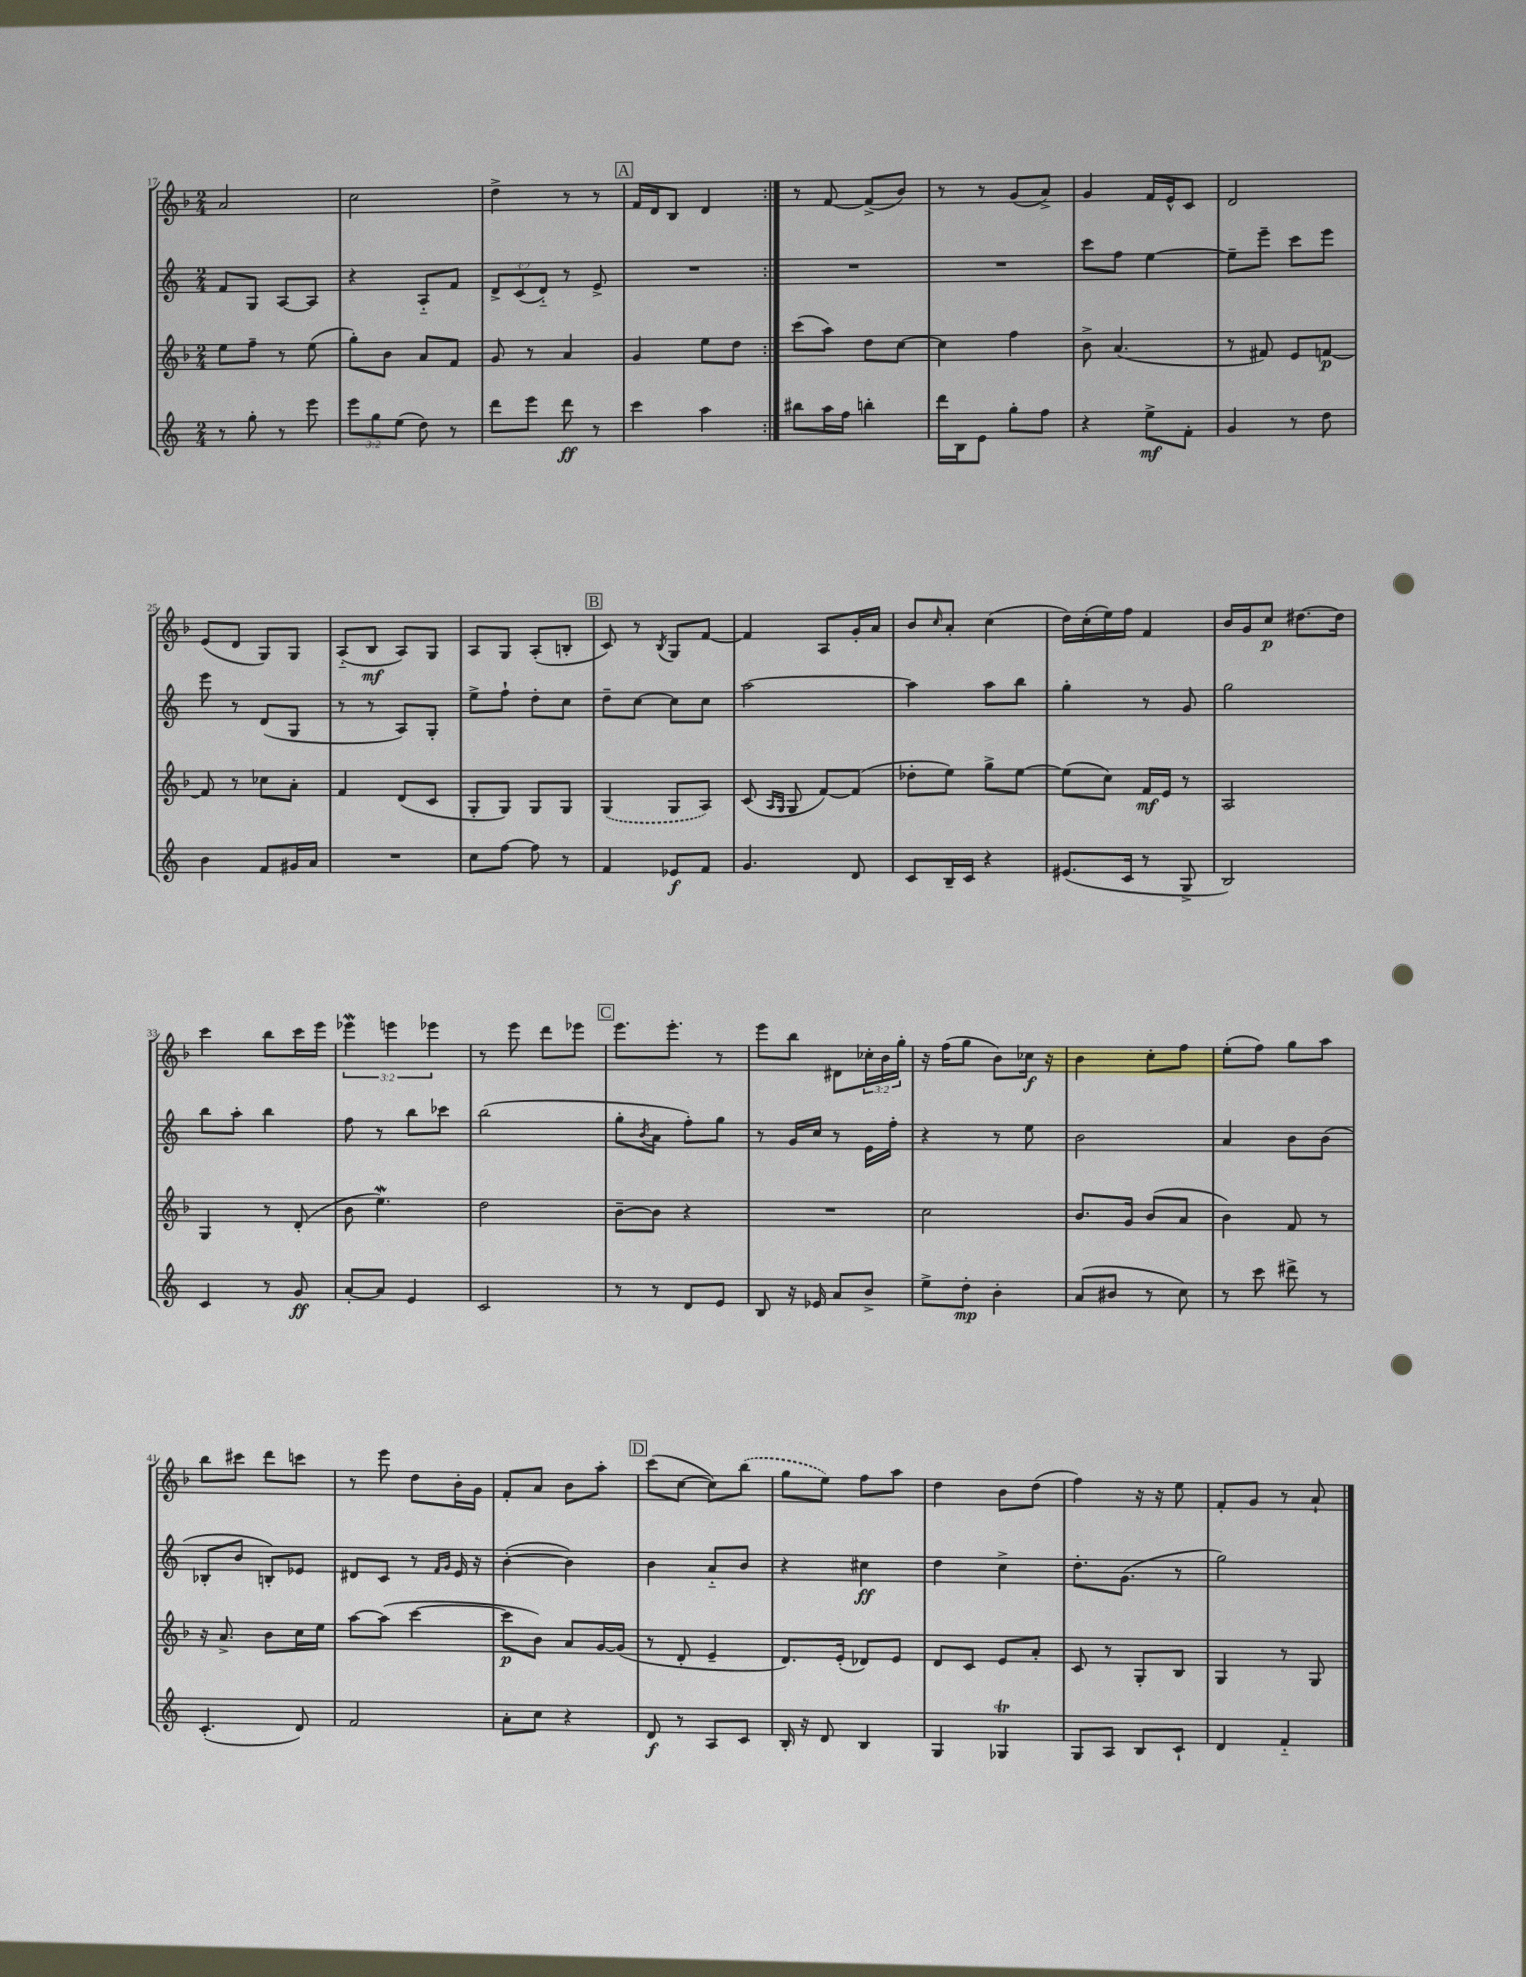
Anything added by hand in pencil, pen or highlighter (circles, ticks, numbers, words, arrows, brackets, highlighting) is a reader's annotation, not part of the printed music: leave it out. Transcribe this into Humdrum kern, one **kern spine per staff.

**kern	**dynam	**kern	**dynam	**kern	**dynam	**kern	**dynam
*part4	*part4	*part3	*part3	*part2	*part2	*part1	*part1
*staff4	*staff4	*staff3	*staff3	*staff2	*staff2	*staff1	*staff1
*clefG2	*	*clefG2	*	*clefG2	*	*clefG2	*
*k[]	*	*k[b-]	*	*k[]	*	*k[b-]	*
*M2/4	*	*M2/4	*	*M2/4	*	*M2/4	*
=17	=17	=17	=17	=17	=17	=17	=17
8r	.	8ee\L	.	8f/L	.	2a/	.
8gg'\	.	8ff~\J	.	8G/J	.	.	.
8r	.	8r	.	[8A/L	.	.	.
8eee\	.	(8ee\	.	8A/J]	.	.	.
=18	=18	=18	=18	=18	=18	=18	=18
12eee\L	.	8gg'\L)	.	4r	.	2cc\	.
12gg\	.	.	.	.	.	.	.
.	.	8b-\J	.	.	.	.	.
(12ee\J	.	.	.	.	.	.	.
8dd\)	.	8a/L	.	8A/L	.	.	.
8r	.	8f/J	.	8f/J	.	.	.
=19	=19	=19	=19	=19	=19	=19	=19
8ddd\L	.	8g/	.	12d^/L	.	4dd^\	.
.	.	.	.	(12c/	.	.	.
8eee\J	.	8r	.	.	.	.	.
.	.	.	.	12d/J)	.	.	.
8ddd\	ff	4a/	.	8r	.	8r	.
8r	.	.	.	8e^/	.	8r	.
!!LO:REH:place=s1:t=A
=20	=20	=20	=20	=20	=20	=20	=20
4ccc\	.	4g/	.	2r	.	16f/LL	.
.	.	.	.	.	.	16d/J	.
.	.	.	.	.	.	8B-/J	.
4aa\	.	8ee\L	.	.	.	4d/	.
.	.	8dd\J	.	.	.	.	.
=21:|!	=21:|!	=21:|!	=21:|!	=21:|!	=21:|!	=21:|!	=21:|!
8bb#X\L	.	(8ccc\L	.	2r	.	8r	.
16aa\L	.	8aa\J)	.	.	.	[8f/	.
16ff\JJ	.	.	.	.	.	.	.
4bbn'\	.	8dd\L	.	.	.	(8f^/L]	.
.	.	[8cc\J	.	.	.	8b-/J)	.
=22	=22	=22	=22	=22	=22	=22	=22
16ddd\LL	.	4cc\]	.	2r	.	8r	.
16B\J	.	.	.	.	.	.	.
8e\J	.	.	.	.	.	8r	.
8gg'\L	.	4ff\	.	.	.	(8g/L	.
8ff\J	.	.	.	.	.	8a^/J)	.
=23	=23	=23	=23	=23	=23	=23	=23
4r	.	8b-^\	.	8ccc\L	.	4g/	.
.	.	(4.a/	.	8ff\J	.	.	.
8ee^\L	mf	.	.	[4ee\	.	16f/LL	.
.	.	.	.	.	.	16e^^/J	.
8f'\J	.	.	.	.	.	8c/J	.
=24	=24	=24	=24	=24	=24	=24	=24
4g/	.	8r	.	8ee~\L]	.	2d/	.
.	.	8f#X/)	.	8eee~\J	.	.	.
8r	.	8e/L	.	8ccc\L	.	.	.
8dd\	.	[8fn/J	p	8eee\J	.	.	.
!!LO:LB:g=z
=25	=25	=25	=25	=25	=25	=25	=25
4b\	.	8f/]	.	8eee\	.	(8e/L	.
.	.	8r	.	8r	.	8d/J	.
8f/L	.	8cc-X\L	.	(8d/L	.	8G/L)	.
16g#X/L	.	8a'\J	.	8G/J	.	8G/J	.
16a/JJ	.	.	.	.	.	.	.
=26	=26	=26	=26	=26	=26	=26	=26
2r	.	4f/	.	8r	.	(8A/L	.
.	.	.	.	8r	.	8B-/J	mf
.	.	(8d/L	.	8A/L)	.	8A/L)	.
.	.	8c/J	.	8G'/J	.	8G/J	.
=27	=27	=27	=27	=27	=27	=27	=27
8cc\L	.	8G'/L	.	8ee^\L	.	8A/L	.
[8ff\J	.	8G/J)	.	8ff`\J	.	8G/J	.
8ff\]	.	8G/L	.	8dd'\L	.	(8A'/L	.
8r	.	8G/J	.	8cc\J	.	8Bn'/J	.
!!LO:REH:place=s1:t=B
=28	=28	=28	=28	=28	=28	=28	=28
4f/	.	(4G/	.	8dd~\L	.	8c/)	.
.	.	.	.	[8cc\J	.	8r	.
.	.	.	.	.	.	8qB-/	.
8e-X/L	f	8G/L	.	8cc\L]	.	8G/L	.
8f/J	.	8A/J)	.	8cc\J	.	[8f/J	.
=29	=29	=29	=29	=29	=29	=29	=29
4.g/	.	(8c/	.	[2aa\	.	4f/]	.
.	.	16qqA/LL	.	.	.	.	.
.	.	16qqG/JJ	.	.	.	.	.
.	.	8G/	.	.	.	.	.
.	.	[8f/L)	.	.	.	8A/L	.
8d/	.	(8f/J]	.	.	.	16g'/L	.
.	.	.	.	.	.	16a/JJ	.
=30	=30	=30	=30	=30	=30	=30	=30
8c/L	.	8dd-X'\L	.	4aa\]	.	8b-/L	.
.	.	.	.	.	.	16qqcc/	.
16B~/L	.	8ee\J)	.	.	.	8a'/J	.
16c/JJ	.	.	.	.	.	.	.
4r	.	8gg^\L	.	8aa\L	.	(4cc\	.
.	.	[8ee\J	.	8bb\J	.	.	.
=31	=31	=31	=31	=31	=31	=31	=31
(8.e#X/L	.	(8ee\L]	.	4gg'\	.	16dd\LL)	.
.	.	.	.	.	.	(16cc'\	.
.	.	8cc\J)	.	.	.	16ee\)	.
16c/Jk	.	.	.	.	.	16ff\JJ	.
8r	.	16f/LL	mf	8r	.	4f/	.
.	.	16e/JJ	.	.	.	.	.
8G^/	.	8r	.	8g/	.	.	.
=32	=32	=32	=32	=32	=32	=32	=32
2B/)	.	2A/	.	2gg\	.	16b-/LL	.
.	.	.	.	.	.	16g/J	.
.	.	.	.	.	.	8cc/J	p
.	.	.	.	.	.	[8.dd#X\L	.
.	.	.	.	.	.	16dd#\Jk]	.
!!LO:LB:g=z
=33	=33	=33	=33	=33	=33	=33	=33
4c/	.	4G/	.	8bb\L	.	4ccc\	.
.	.	.	.	8aa'\J	.	.	.
8r	.	8r	.	4bb\	.	8bb-\L	.
8g/	ff	(8d'/	.	.	.	16ccc\L	.
.	.	.	.	.	.	16eee\JJ	.
=34	=34	=34	=34	=34	=34	=34	=34
[8a'/L	.	8b-\	.	8ff\	.	6eee-Xw\	.
8a/J]	.	4.eeW\)	.	8r	.	.	.
.	.	.	.	.	.	6eeen\	.
4e/	.	.	.	8bb\L	.	.	.
.	.	.	.	.	.	6eee-X\	.
.	.	.	.	8ccc-X\J	.	.	.
=35	=35	=35	=35	=35	=35	=35	=35
2c/	.	2dd\	.	(2bb\	.	8r	.
.	.	.	.	.	.	8eee\	.
.	.	.	.	.	.	8ddd\L	.
.	.	.	.	.	.	8eee-X\J	.
!!LO:REH:place=s1:t=C
=36	=36	=36	=36	=36	=36	=36	=36
8r	.	[8b-~\L	.	8gg'\L	.	8.eee\L	.
.	.	.	.	8qb/	.	.	.
8r	.	8b-\J]	.	8a\J	.	.	.
.	.	.	.	.	.	8.eee'\J	.
8d/L	.	4r	.	8ff'\L)	.	.	.
8e/J	.	.	.	8gg\J	.	8r	.
=37	=37	=37	=37	=37	=37	=37	=37
8B/	.	2r	.	8r	.	8eee\L	.
16r	.	.	.	16g/LL	.	8bb-\J	.
16e-X/	.	.	.	16cc/JJ	.	.	.
8a/L	.	.	.	8r	.	8d#X\L	.
8b^/J	.	.	.	16e\LL	.	24cc-X'\L	.
.	.	.	.	.	.	24b-\	.
.	.	.	.	16ff'\JJ	.	.	.
.	.	.	.	.	.	24gg'\JJ	.
=38	=38	=38	=38	=38	=38	=38	=38
8ee^\L	.	2cc\	.	4r	.	16r	.
.	.	.	.	.	.	(16ff\KL	.
8dd'\J	mp	.	.	.	.	8gg\J	.
4b'\	.	.	.	8r	.	8b-\L)	.
.	.	.	.	8ee\	.	16cc-X\Jk	f
.	.	.	.	.	.	16r	.
=39	=39	=39	=39	=39	=39	=39	=39
(8a/L	.	8.b-/L	.	2b\	.	4b-\	.
8b#X/J	.	.	.	.	.	.	.
.	.	16g/Jk	.	.	.	.	.
8r	.	(8b-/L	.	.	.	8cc'\L	.
8cc\)	.	8a/J	.	.	.	8ff\J	.
=40	=40	=40	=40	=40	=40	=40	=40
8r	.	4b-\)	.	4a/	.	(8ee'\L	.
8ccc\	.	.	.	.	.	8ff\J)	.
8ddd#X^\	.	8f/	.	8b\L	.	8gg\L	.
8r	.	8r	.	(8b\J	.	8aa\J	.
!!LO:LB:g=z
=41	=41	=41	=41	=41	=41	=41	=41
(4.c'/	.	16r	.	8B-X'/L	.	8bb-\L	.
.	.	8.a^/	.	.	.	.	.
.	.	.	.	8b/J	.	8ccc#X\J	.
.	.	8b-\L	.	8Bn'/L)	.	8ddd\L	.
8d/)	.	16cc\L	.	8e-X/J	.	8cccn\J	.
.	.	16ee\JJ	.	.	.	.	.
=42	=42	=42	=42	=42	=42	=42	=42
2f/	.	[8aa\L	.	8d#X/L	.	8r	.
.	.	(8aa\J]	.	8c/J	.	8eee\	.
.	.	[4ccc\	.	8r	.	8dd\L	.
.	.	.	.	16qqf/LL	.	.	.
.	.	.	.	16qqg/JJ	.	.	.
.	.	.	.	16e/	.	16b-'\L	.
.	.	.	.	16r	.	16g\JJ	.
=43	=43	=43	=43	=43	=43	=43	=43
8a'\L	.	8ccc\L]	p	([4b'\	.	8f'/L	.
8cc\J	.	8b-\J)	.	.	.	8a/J	.
4r	.	8a/L	.	4b\])	.	8b-\L	.
.	.	[16g/L	.	.	.	8aa'\J	.
.	.	(16g/JJ]	.	.	.	.	.
!!LO:REH:place=s1:t=D
=44	=44	=44	=44	=44	=44	=44	=44
8d/	f	8r	.	4b\	.	(8ccc\L	.
8r	.	8d'/	.	.	.	[8cc\J	.
8A/L	.	4e~/	.	8a/L	.	8cc\L])	.
8c/J	.	.	.	8b/J	.	(8bb-\J	.
=45	=45	=45	=45	=45	=45	=45	=45
16B'/	.	8.d/L)	.	4r	.	8gg\L	.
16r	.	.	.	.	.	.	.
8d/	.	.	.	.	.	8ee\J)	.
.	.	(16e'/Jk	.	.	.	.	.
4B/	.	8d-X/L)	.	4cc#X\	ff	8ff\L	.
.	.	8e/J	.	.	.	8aa\J	.
=46	=46	=46	=46	=46	=46	=46	=46
4G/	.	8d/L	.	4dd\	.	4dd\	.
.	.	8c/J	.	.	.	.	.
4G-XT/	.	8e/L	.	4cc^\	.	8b-\L	.
.	.	8a'/J	.	.	.	(8dd\J	.
=47	=47	=47	=47	=47	=47	=47	=47
8G/L	.	8c/	.	8.dd'\L	.	4ff\)	.
8A/J	.	8r	.	.	.	.	.
.	.	.	.	(8.g\J	.	.	.
8B/L	.	8G'/L	.	.	.	16r	.
.	.	.	.	.	.	16r	.
8c`/J	.	8B-/J	.	8r	.	8ee\	.
=48	=48	=48	=48	=48	=48	=48	=48
4d/	.	4G/	.	2gg\)	.	8f'/L	.
.	.	.	.	.	.	8g/J	.
4f/	.	8r	.	.	.	8r	.
.	.	8G/	.	.	.	8a`/	.
==	==	==	==	==	==	==	==
*-	*-	*-	*-	*-	*-	*-	*-
